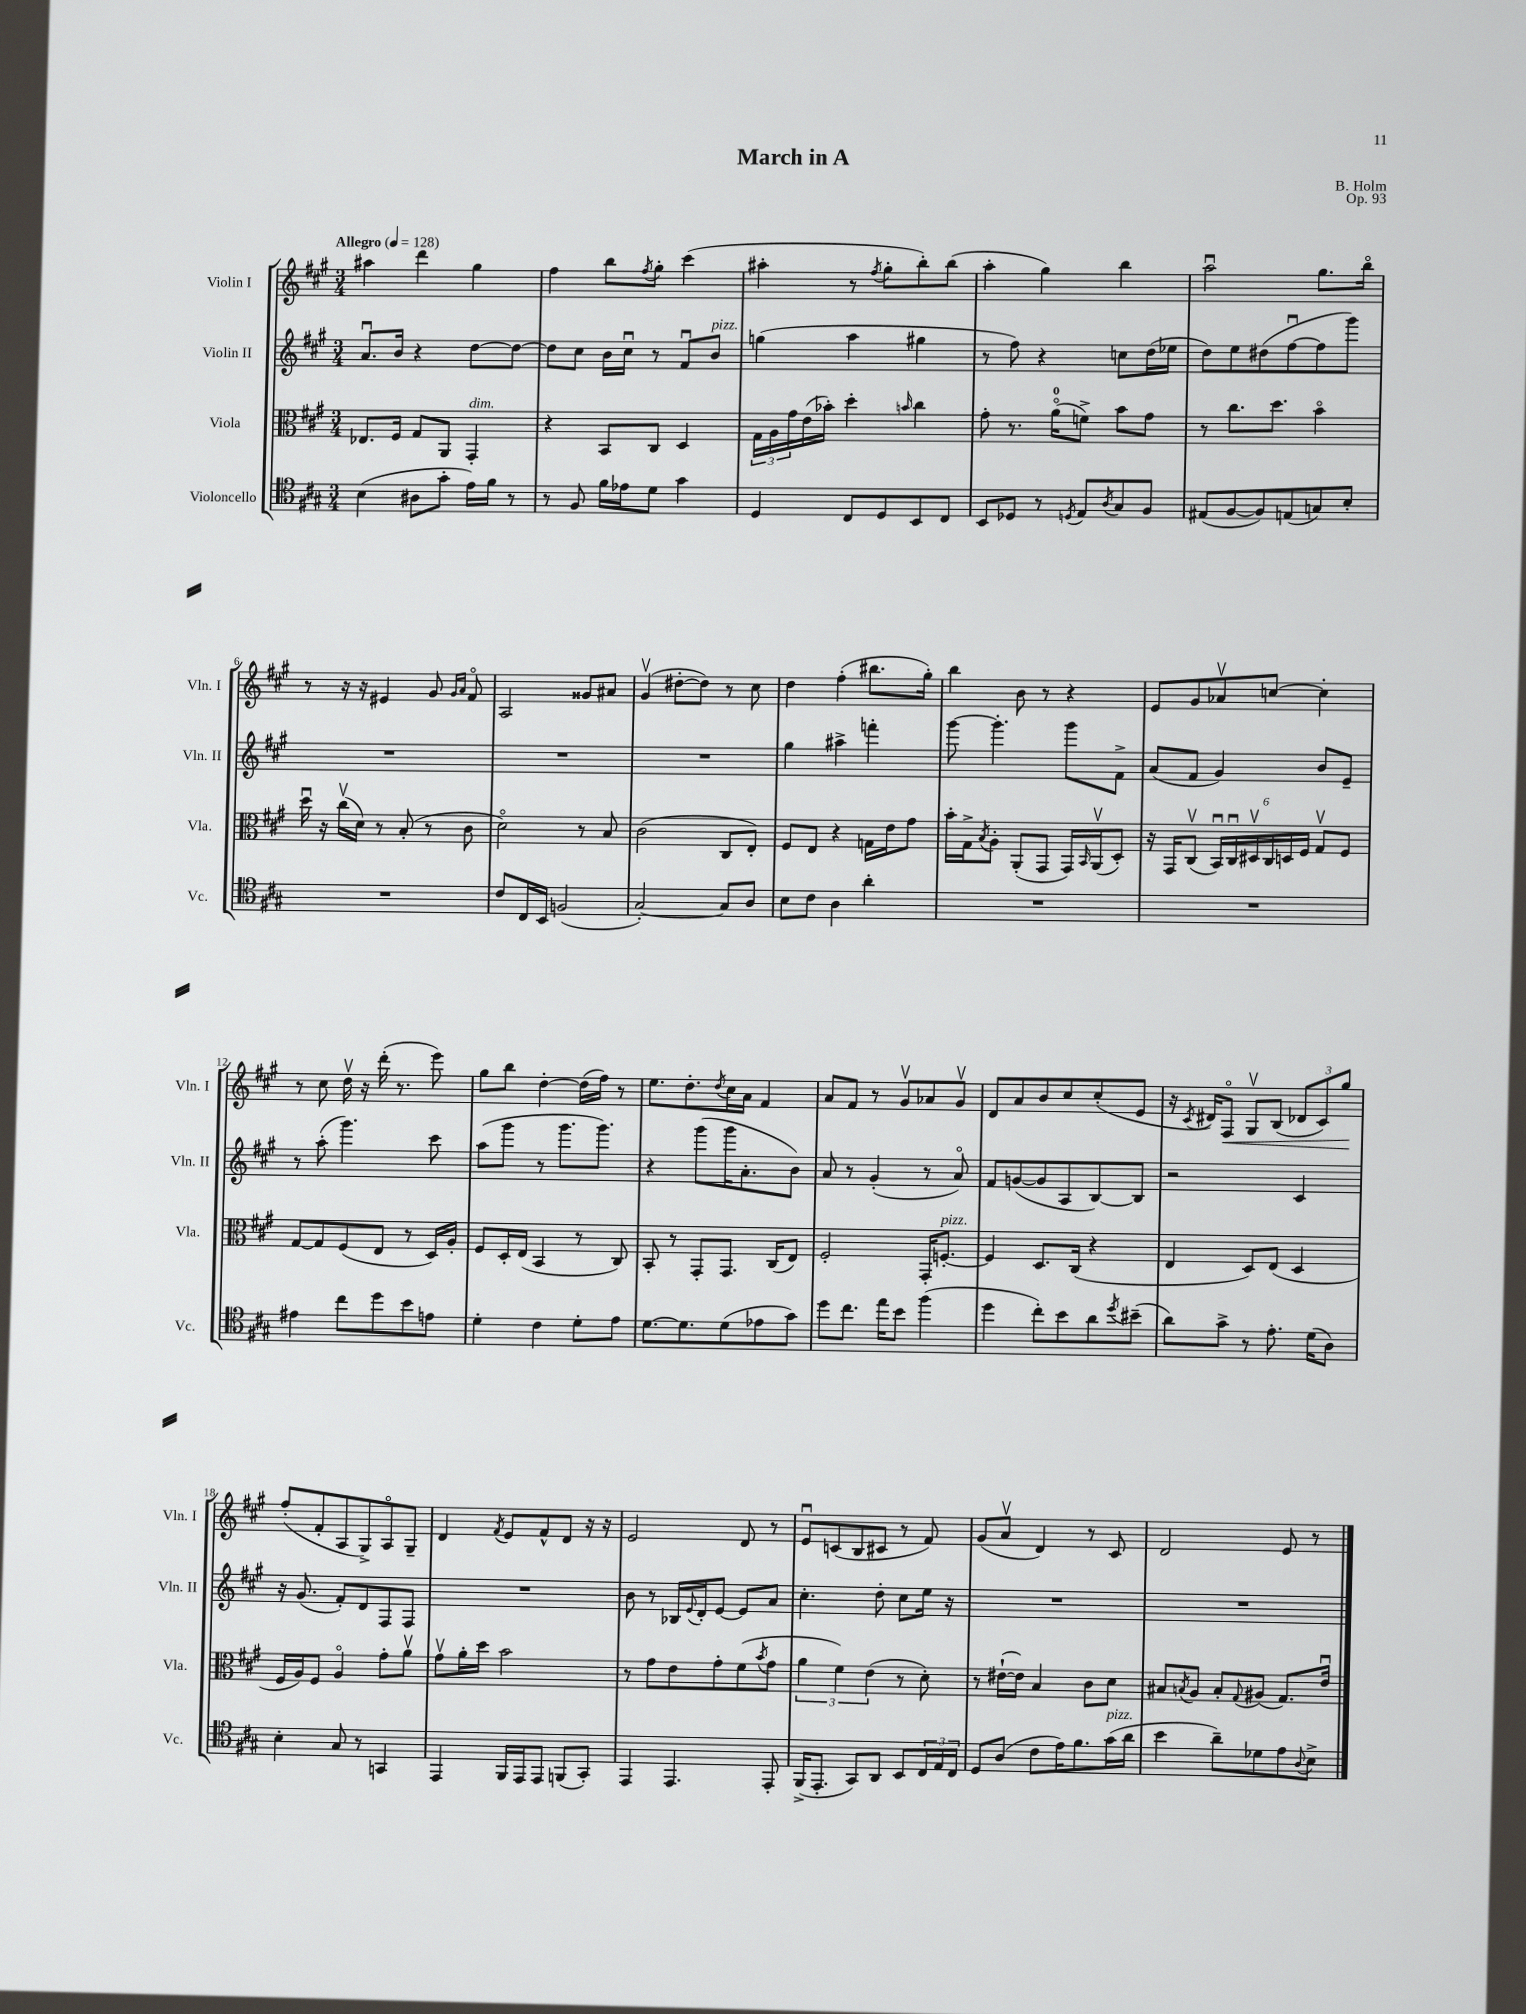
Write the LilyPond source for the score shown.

\header { title = "March in A" composer = "B. Holm" opus = "Op. 93" }
<<
\new StaffGroup <<
\new Staff = "s0" \with { instrumentName = "Violin I" shortInstrumentName = "Vln. I" } {
    \clef treble \key a \major \numericTimeSignature \time 3/4 \tempo "Allegro" 4 = 128
    ais''4 d'''4 gis''4 |
    fis''4 b''8 \acciaccatura { fis''8 } gis''8-. cis'''4( |
    ais''4-. r8 \acciaccatura { fis''8 } gis''8-. b''8-.) b''8( |
    a''4-. gis''4) b''4 |
    a''2\downbow gis''8. b''16\flageolet |
    r8 r16 r16 eis'4 gis'8 \grace { gis'16 a'16 } fis'8\flageolet |
    a2 gisis'8 ais'8 |
    gis'4\upbow( dis''8~-. dis''8) r8 cis''8 |
    d''4 fis''4-.( bis''8. gis''16-.) |
    b''4 b'8 r8 r4 |
    e'8 gis'8 aes'8\upbow c''8~ c''4-. |
    r8 cis''8 d''16\upbow r16 d'''16-.( r8. e'''8) |
    gis''8 b''8 d''4~-. d''16( fis''16) r8 |
    e''8. d''8.-. \acciaccatura { d''8 } cis''16 a'16 fis'4 |
    a'8 fis'8 r8 gis'8\upbow aes'8 gis'8\upbow |
    d'8 a'8 b'8 cis''8 cis''8-.( e'8 |
    r16 \acciaccatura { cis'8 } dis'16) fis8\flageolet\< gis8\upbow b8( \tuplet 3/2 { des'8 cis'8) gis''8\! } |
    fis''8-.( fis'8-. a8 gis8->) a8\flageolet gis8-- |
    d'4 \acciaccatura { fis'8 } e'8 fis'8-^ d'8 r16 r16 |
    e'2 d'8 r8 |
    e'8\downbow c'8( b8 cis'8 r8 fis'8) |
    gis'8( a'8\upbow d'4) r8 cis'8 |
    d'2 e'8 r8 \bar "|." |
}
\new Staff = "s1" \with { instrumentName = "Violin II" shortInstrumentName = "Vln. II" } {
    \clef treble \key a \major \numericTimeSignature \time 3/4
    a'8.\downbow b'16 r4 d''8~ d''8~ |
    d''8 cis''8 b'16 cis''16\downbow r8 fis'8\downbow b'8^\markup { \italic "pizz." } |
    g''4( a''4 gis''4 |
    r8 fis''8) r4 c''8 d''16( ees''16 |
    d''8) e''8 dis''8( fis''8~\downbow fis''8 gis'''8) |
    R2. |
    R2. |
    R2. |
    gis''4 ais''4-> f'''4-. |
    gis'''8~ gis'''4.-. gis'''8 fis'8-> |
    a'8( fis'8 gis'4) b'8 e'8-- |
    r8 a''8-.( gis'''4.) cis'''8 |
    a''8( gis'''8 r8 gis'''8. gis'''8.) |
    r4 gis'''8( gis'''16 a'8.-. b'8) |
    a'8 r8 gis'4-.( r8 a'8\flageolet) |
    fis'8 g'8~( g'8 a8 b8~) b8 |
    r2 cis'4 |
    r16 gis'8.( fis'8-.) d'8 fis8 fis8 |
    R2. |
    b'8 r8 bes16 \appoggiatura { e'8 } d'16-. e'8~ e'8 a'8 |
    cis''4.-. d''8-. cis''8 e''16 r16 |
    R2. |
    R2. \bar "|." |
}
\new Staff = "s2" \with { instrumentName = "Viola" shortInstrumentName = "Vla." } {
    \clef alto \key a \major \numericTimeSignature \time 3/4
    ees8. fis16 gis8 a,8 gis,4-.^\markup { \italic "dim." } |
    r4 b,8 cis8 d4 |
    \tuplet 3/2 { gis16 a16 gis'16 } e'16( bes'16-.) d''4-. \grace { b'16 } cis''4 |
    gis'8-. r8. a'16-0\flageolet( f'8->) b'8 gis'8 |
    r8 cis''8. d''8. b'4\flageolet |
    d''16\downbow r16 cis''16\upbow( d'16) r8 b8-.( r8 cis'8 |
    d'2\flageolet) r8 b8 |
    cis'2( cis8 e8-.) |
    fis8 e8 r4 g16 e'16 gis'8 |
    b'16-. gis16-> \acciaccatura { b8 } a8-. a,8-.( gis,8 gis,16) \grace { b,16 } a,16\upbow( d8-.) |
    r16 gis,16 cis8\upbow( \tuplet 6/4 { b,16\downbow) cis16\downbow dis16\upbow cis16 d16 fis16 } gis8\upbow fis8 |
    gis8~ gis8 fis8( e8 r8 d16) a16-. |
    fis8 d16-. e16( b,4 r8 cis8) |
    b,8-. r8 gis,8-. gis,8. cis16( e8) |
    fis2-. gis,16-. f8.~-.^\markup { \italic "pizz." } |
    f4 d8. cis16( r4 |
    e4 d8) e8( d4 |
    fis16 a16) fis8 a4\flageolet gis'8-. a'8\upbow |
    gis'8\upbow a'16-. d''16 b'2 |
    r8 gis'8 e'8 gis'8-. fis'8( \acciaccatura { b'8 } gis'8 |
    \tuplet 3/2 { a'4 fis'4) e'4( } r8 d'8-.) |
    r8 eis'16~-!( eis'16) b4 cis'8 d'8 |
    bis8 \acciaccatura { b8 } a8 b8-. \appoggiatura { gis8 } ais8( gis8.) e'16\downbow \bar "|." |
}
\new Staff = "s3" \with { instrumentName = "Violoncello" shortInstrumentName = "Vc." } {
    \clef tenor \key a \major \numericTimeSignature \time 3/4
    b4( ais8 gis'8-. e'16) fis'16 r8 |
    r8 fis8 fis'16 ees'16 d'8 gis'4 |
    d4 cis8 d8 b,8 cis8 |
    b,8 des8 r8 \acciaccatura { d8 } e8 \acciaccatura { a8 } gis8 fis8 |
    eis8( fis8~ fis8) e8( g8) b8-. |
    R2. |
    cis'8 cis16 b,16 f2( |
    gis2~-.) gis8 a8 |
    b8 cis'8 a4 a'4-. |
    R2. |
    R2. |
    eis'4 cis''8 d''8 b'8 e'8 |
    d'4-. cis'4 d'8-. e'8 |
    d'8.~ d'8. d'8( ees'8 gis'8) |
    d''8 cis''8. e''16 b'8 fis''4( |
    d''4 cis''8-.) b'8 a'8 \acciaccatura { d''8 } bis'8--( |
    a'8) gis'8-> r8 e'8.-. d'16( a8) |
    b4-. gis8 r8 g,4 |
    e,4 fis,16 e,16 e,8 f,8( gis,8-.) |
    e,4 e,4. e,8-. |
    fis,16->( e,8.-. gis,8) a,8 b,8 \tuplet 3/2 { cis16 e16 cis16 } |
    d8 a8( cis'8 e'16) fis'8. gis'16^\markup { \italic "pizz." }( a'16 |
    b'4 a'8--) des'8 e'8 \appoggiatura { a8 } b8-> \bar "|." |
}
>>
>>
